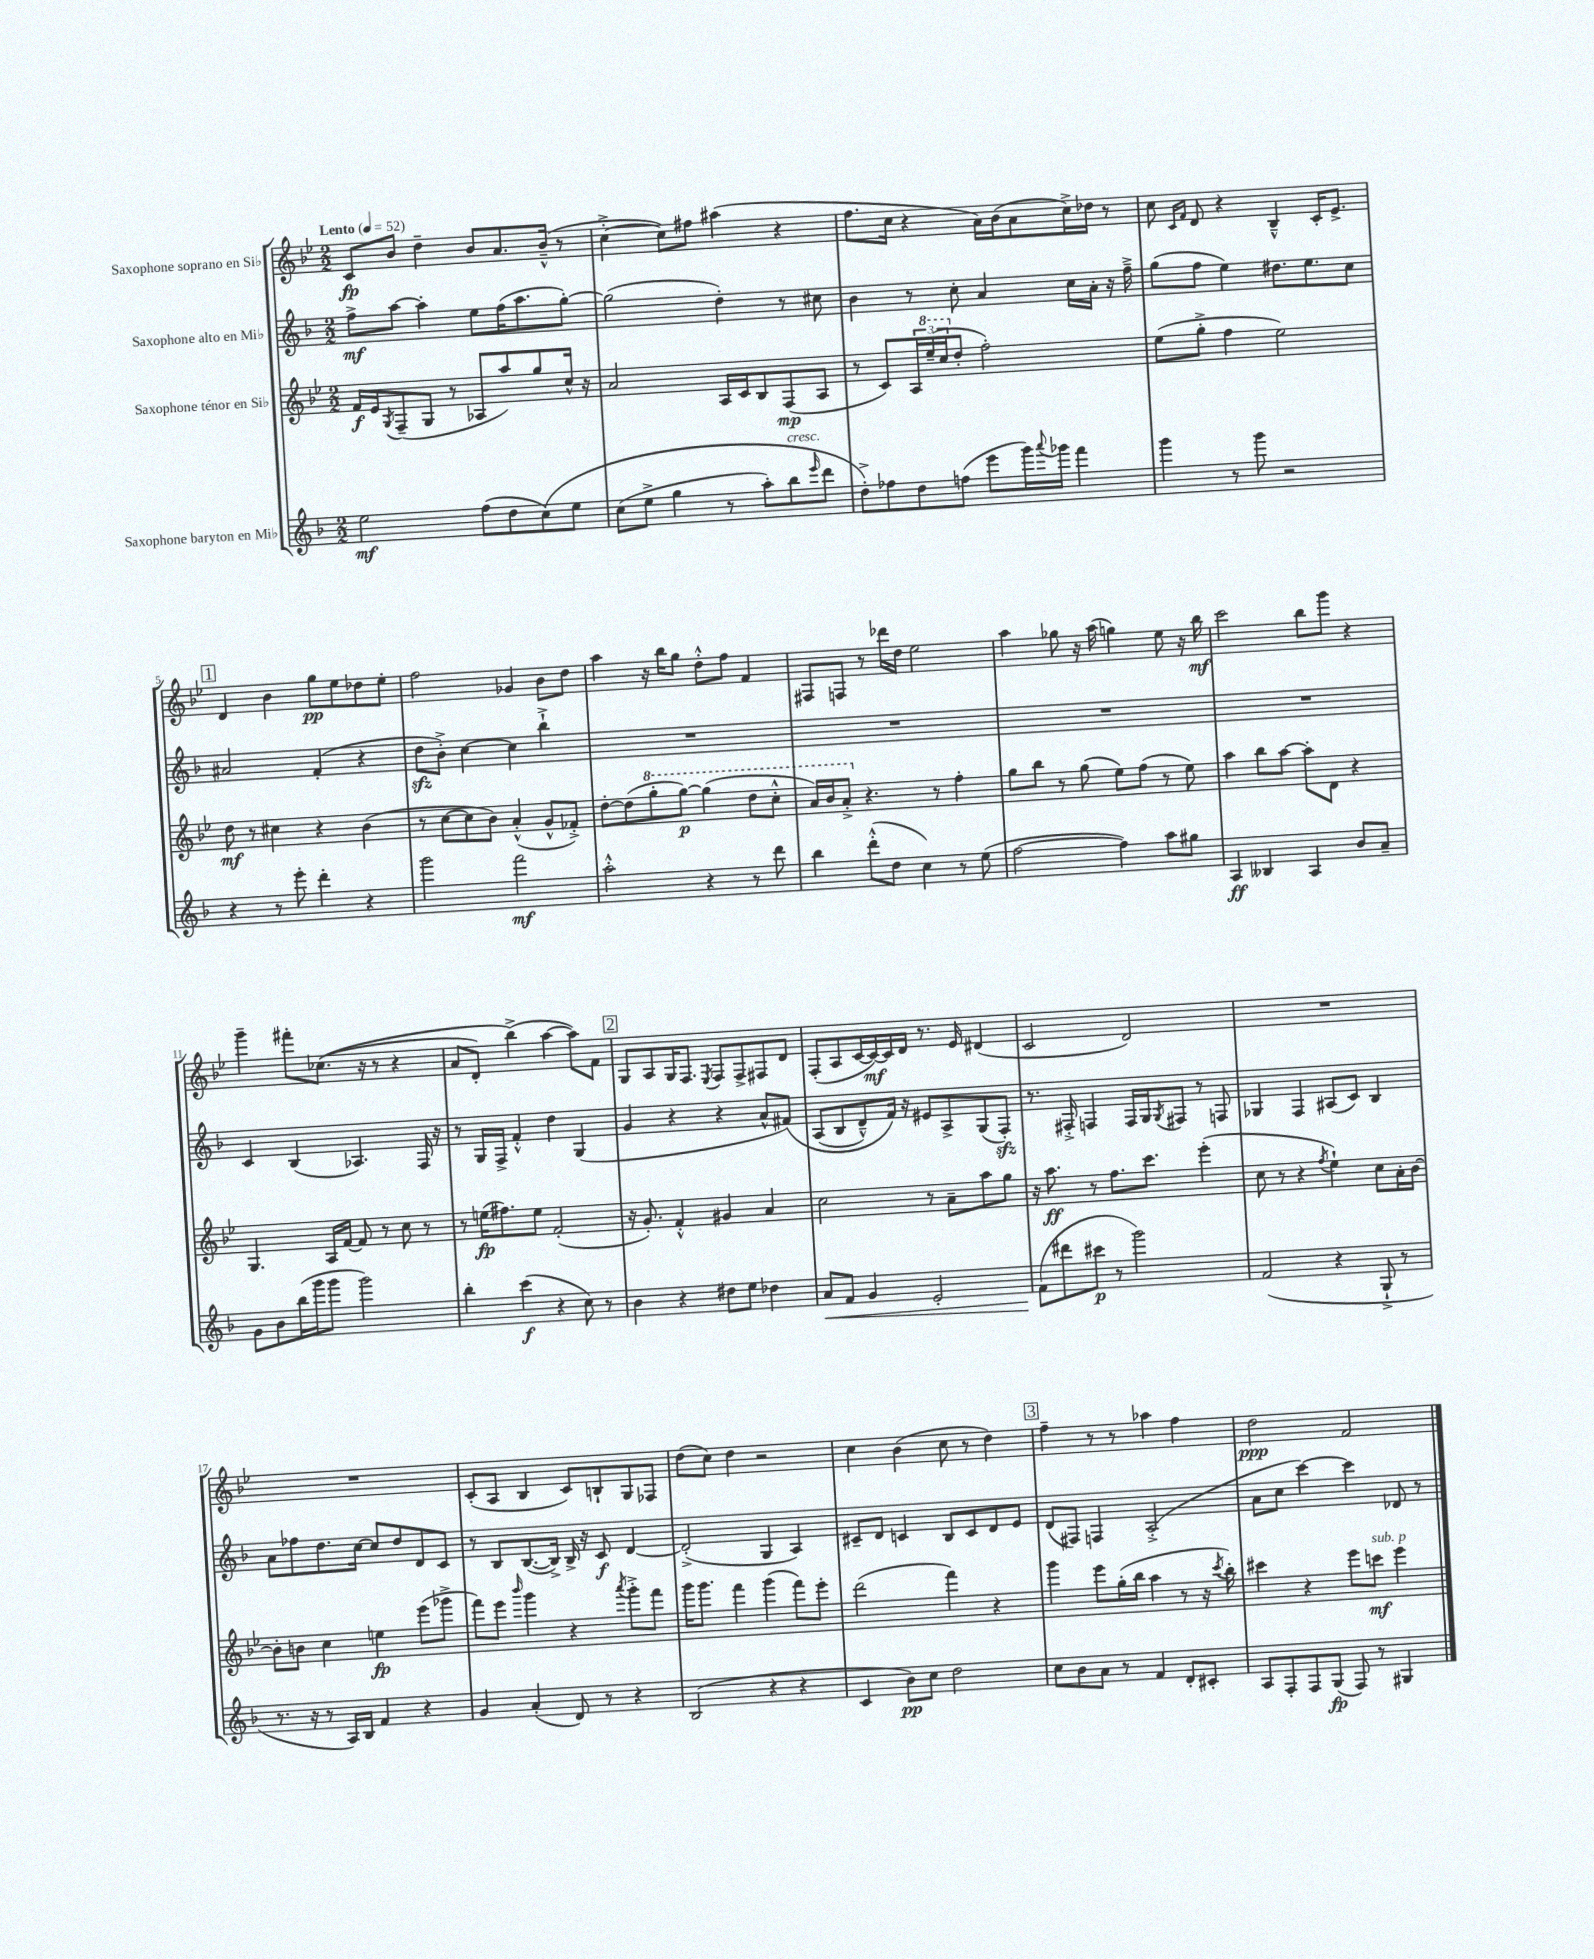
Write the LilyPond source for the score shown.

<<
\new StaffGroup <<
\new Staff = "s0" \with { instrumentName = "Saxophone soprano en Sib" } {
    \clef treble \key bes \major \numericTimeSignature \time 2/2 \tempo "Lento" 4 = 52
    c'8\fp bes'8 d''4-- bes'8 a'8. bes'16---^( r8 |
    c''4~-.-> c''8) fis''8 ais''4( r4 |
    f''8. c''16 r4 a'16) bes'16( a'8 c''16->) des''16 r8 |
    c''8 \grace { c'16 f'16 } d'8 r4 bes4---^ c'16-. ees'8.-> |
    \mark \markup { \box "1" } d'4 bes'4 g''8\pp ees''8 des''8 ees''8-. |
    f''2 ges'4 bes'8 d''8 |
    a''4 r16 bes''16 g''8 d''8-.-^ f''8 f'4 |
    fis8 f8 r8 des'''16 d''16 ees''2 |
    a''4 ges''8 r16 a''16( g''4) ees''8 r16 bes''16\mf |
    c'''2 bes''8 g'''8 r4 |
    g'''4-- fis'''8-. ces''8.(\( r16 r8 r4 |
    a'8 d'8-.) bes''4->(\) a''4~ a''8) f'8 |
    \mark \markup { \box "2" } g8 a8 g16 f8. \acciaccatura { ees8 } f8 f8-> fis8 d'8 |
    f8-.( a8 c'16~ c'16~\mf) c'16 d'16 r8. ees'16 dis'4( |
    c'2 d'2) |
    R1 |
    R1 |
    c'8-.( a8 bes4 c'8) b8-! g8 fes8 |
    d''8( c''8) d''4 r2 |
    c''4 bes'4( c''8 r8 d''4) |
    \mark \markup { \box "3" } f''4-- r8 r8 aes''4 f''4 |
    d''2\ppp f'2 \bar "|." |
}
\new Staff = "s1" \with { instrumentName = "Saxophone alto en Mib" } {
    \clef treble \key f \major \numericTimeSignature \time 2/2
    f''8->\mf a''8~ a''4-. e''8 f''16( a''8. g''8~-.) |
    g''2( d''4-.) r8 cis''8 |
    bes'4 r8 c''8-. a'4 c''16 a'16-. r16 f''16---> |
    g''8( f''8 e''4) dis''8. e''8. c''8 |
    \mark \markup { \box "1" } ais'2 f'4-.( r4 |
    d''8\sfz bes'8-.->) c''4~ c''4 bes''4-!-> |
    R1 |
    R1 |
    R1 |
    R1 |
    c'4 bes4( aes4.) f16 r16 |
    r8 g16 f16-> f'4-.-^ d''4 g4( |
    \mark \markup { \box "2" } g'4 r4 r4 a'8-^ fis'8)\( |
    a8( bes8 d'8---^) f'16\) r16 eis'8 a8-> g8( f8-.\sfz) |
    r8. fis16-.-> f4 f16 g16 \acciaccatura { g8 } fis8 r8 f8 |
    ges4 f4 ais8( c'8) bes4 |
    a'8 fes''8 d''8. c''16~ c''8 d''8 d'8 c'8 |
    r8 bes8 bes8.~( bes16->) bes16-> r16 c'8\f d'4~ |
    d'2-.->( g4 a4) |
    cis'8-- d'8 c'4 bes8 c'8 d'8 e'8 |
    \mark \markup { \box "3" } d'8( fis8) f4 a2-.->( |
    a'8 c''8 c'''4~) c'''4 des'8 r8 \bar "|." |
}
\new Staff = "s2" \with { instrumentName = "Saxophone ténor en Sib" } {
    \clef treble \key bes \major \numericTimeSignature \time 2/2
    f'16\f ees'16 \acciaccatura { g8 } f8--( g8 r8 aes8 a''8) g''8 c''16-^ r16 |
    a'2 a16 c'16 bes8 f8\mp( a8 |
    r8 c'8) \tuplet 3/2 { a16 \ottava #1 ees'''16--( c'''16 \ottava #0 } d''8-. f''2-.) |
    ees''8( g''8-.-> f''4 ees''2) |
    \mark \markup { \box "1" } d''8\mf r8 cis''4 r4 bes'4( |
    r8 c''8~ c''8 bes'8) a'4-.-^( g'8-^ fes'8-.->) |
    d''8~-. d''8( \ottava #1 g'''8-. g'''8~\p) g'''4( d'''8 c'''8-.-^ |
    a''16) bes''16 a''8-.-> \ottava #0 r4. r8 f''4-. |
    g''8 bes''8 r8 g''8( ees''8) f''8( r8 ees''8) |
    a''4 bes''8 a''8~ a''8-. d'8 r4 |
    g4. a16 f'16~ f'8 r8 c''8 r8 |
    r8 e''16\fp( fis''8.) e''8 f'2-.( |
    \mark \markup { \box "2" } r16 g'8.-.) f'4-.-^ gis'4 a'4 |
    c''2 r8 a'8-- a''8 g''8 |
    r16 a''8.\ff r8 f''8. c'''8. ees'''4-.( |
    c''8 r8 r4 \acciaccatura { f''8 } ees''4-!) c''8 a'16-. bes'16~ |
    bes'8-. b'8 c''4 e''4\fp ees'''8( ges'''8-> |
    f'''8) ees'''8 \grace { bes'''16 } g'''4 r4 \acciaccatura { a'''8 } g'''8-.-> f'''8 |
    g'''16 g'''8. f'''4 g'''4( f'''8) ees'''8-. |
    d'''2( f'''4) r4 |
    \mark \markup { \box "3" } g'''4 ees'''8 g''16-.( bes''16 a''4 r8 r16 \acciaccatura { c'''8 } bes''16-.) |
    cis'''4 r4 ees'''8 c'''8\mf^\markup { \italic "sub. p" } ees'''4 \bar "|." |
}
\new Staff = "s3" \with { instrumentName = "Saxophone baryton en Mib" } {
    \clef treble \key f \major \numericTimeSignature \time 2/2
    e''2\mf f''8( d''8 c''8)\( e''8 |
    c''8( e''8-> g''4 r8 a''8-.) bes''8^\markup { \italic "cresc." } \grace { e'''16 } d'''8 |
    d''8-.->\) fes''8 d''8 f''8( e'''8 g'''16) \appoggiatura { a'''8 } ges'''16 f'''4 |
    g'''4 r8 g'''8 r2 |
    \mark \markup { \box "1" } r4 r8 e'''8-. d'''4-. r4 |
    g'''2 f'''2\mf |
    a''2-.-^ r4 r8 d'''8 |
    bes''4 d'''8-.-^( d''8 c''4) r8 e''8( |
    f''2~ f''4) a''8 gis''8 |
    a4\ff beses4 a4 bes'8 a'8-- |
    g'8 bes'8 bes''16( g'''16 g'''8 g'''2) |
    bes''4-. c'''4\f( r4 c''8) r8 |
    \mark \markup { \box "2" } bes'4 r4 dis''8 e''8 des''4 |
    a'8\< f'8 g'4 e'2-. |
    f'8\!( dis'''8 cis'''8\p r8 g'''2) |
    f'2( r4 g8-!-> r8 |
    r8. r16 r8 a16) bes16 f'4 r4 |
    g'4 a'4-.( d'8) r8 r4 |
    bes2( r4 r4 |
    c'4 bes'8\pp) c''8 d''2 |
    \mark \markup { \box "3" } c''8 bes'8 a'8 r8 f'4 d'8-. cis'8-. |
    a8 f8-. f8 g8\fp( f8) r8 gis4 \bar "|." |
}
>>
>>
